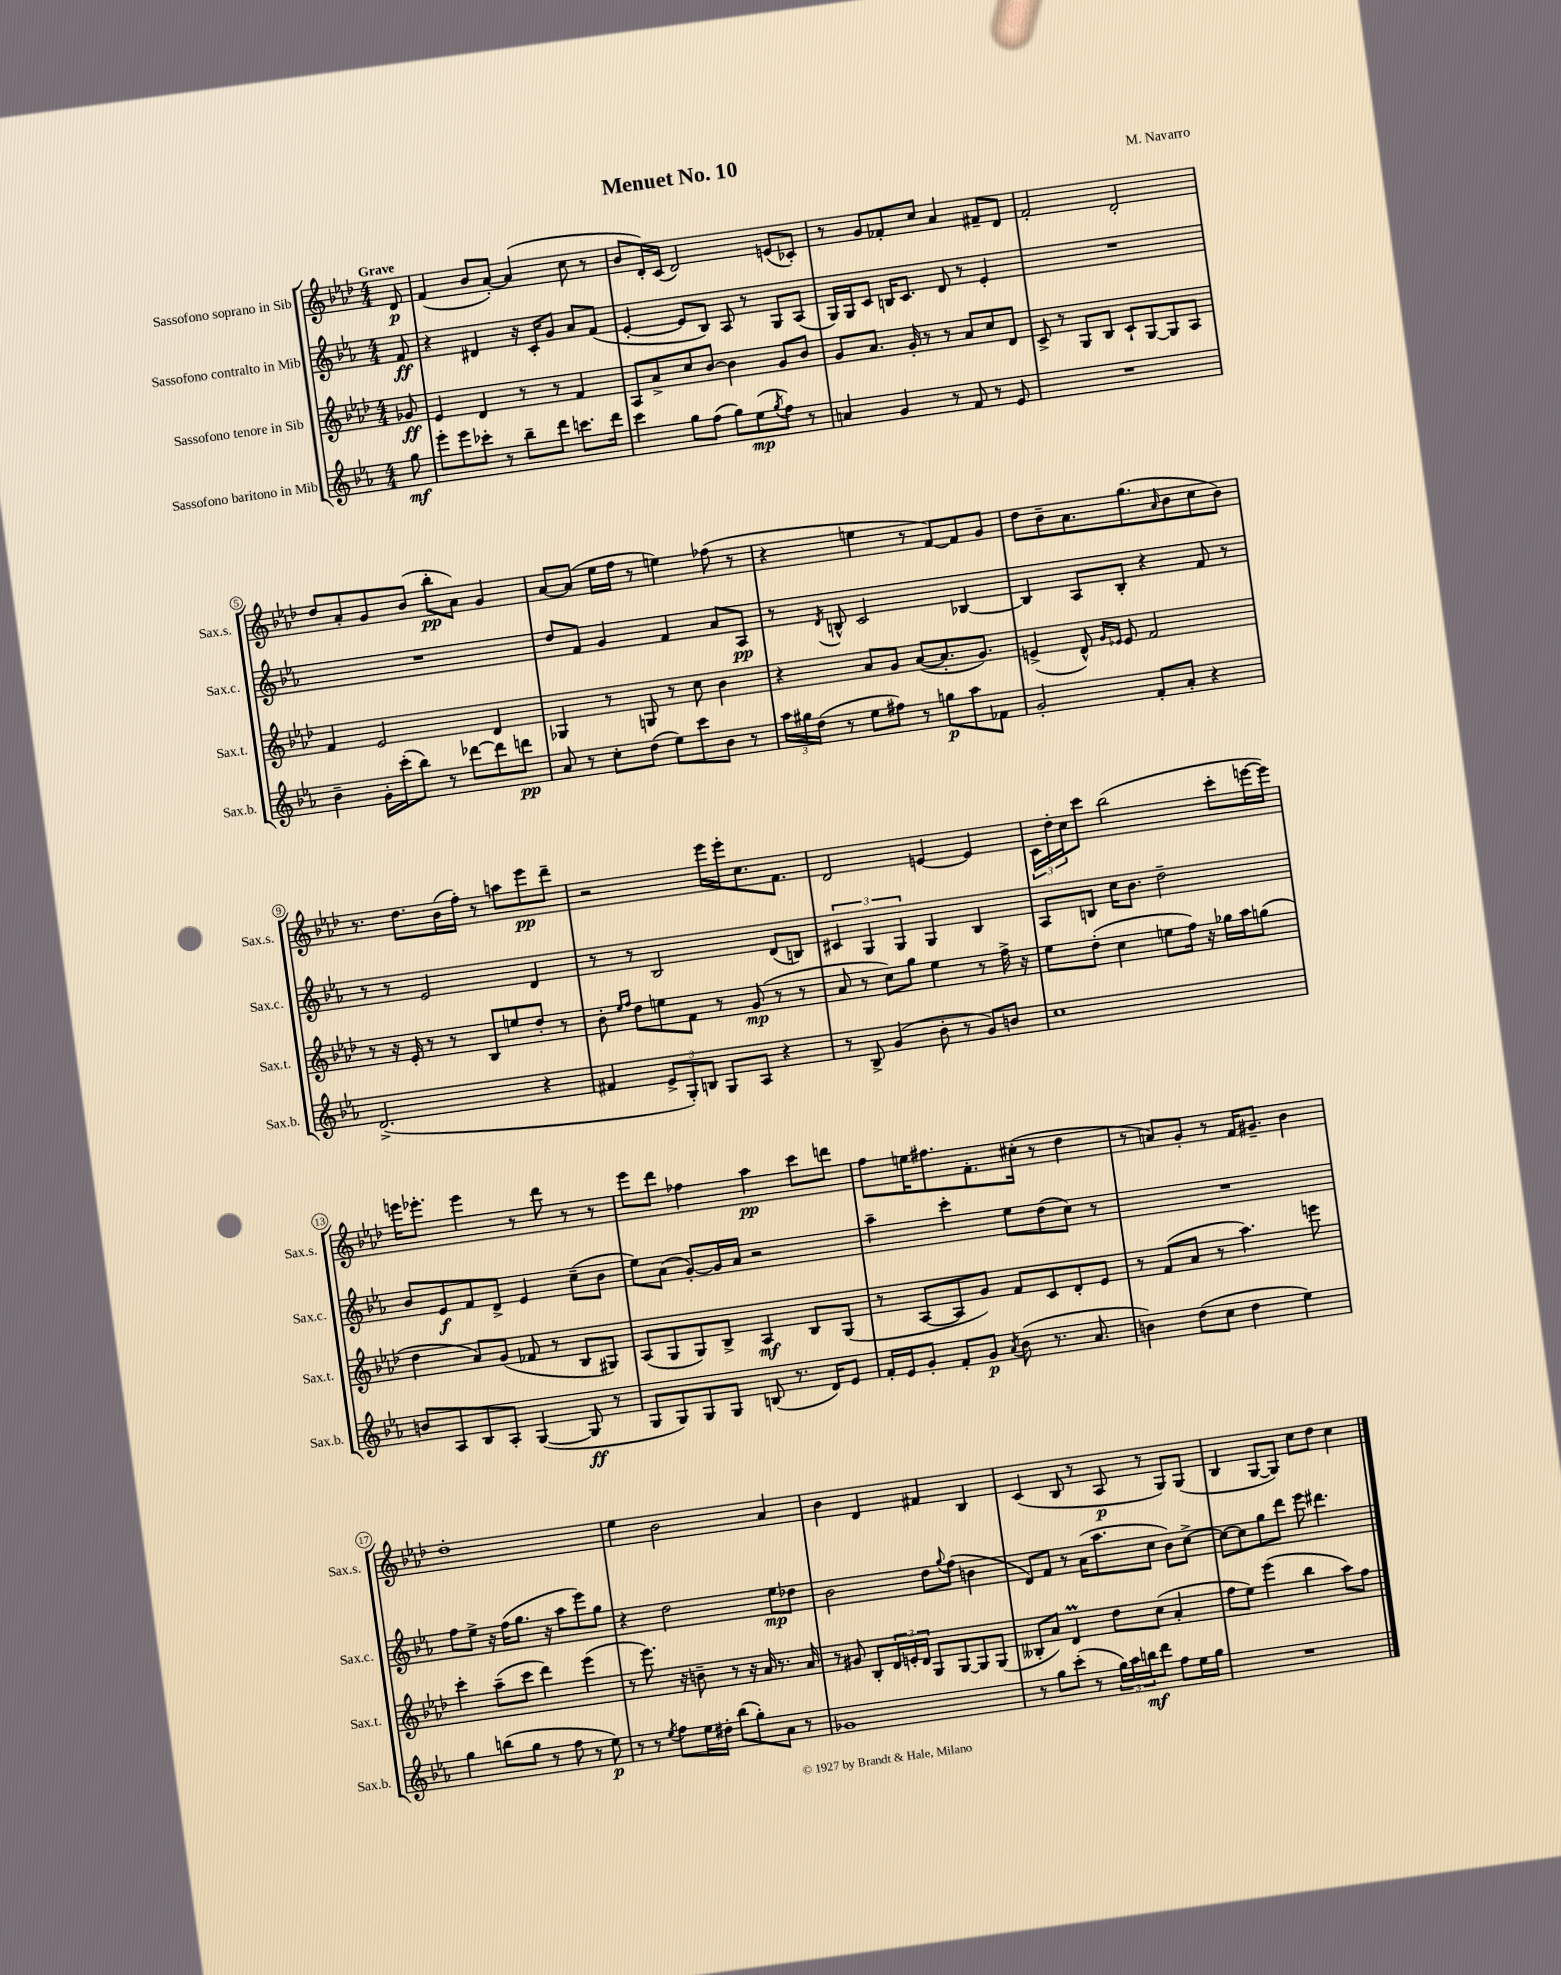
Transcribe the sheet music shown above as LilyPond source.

\header { title = "Menuet No. 10" composer = "M. Navarro" }
<<
\new StaffGroup <<
\new Staff = "s0" \with { instrumentName = "Sassofono soprano in Sib" shortInstrumentName = "Sax.s." } {
    \clef treble \key aes \major \numericTimeSignature \time 4/4 \partial 8 \tempo "Grave"
    des'8\p |
    f'4( bes'8 aes'8~-.) aes'4( c''8 r8 |
    bes'8 des'16-.) c'16( des'2) e'8( ces'8-.) |
    r8 g'8 fes'8-. c''8 aes'4 fis'8-- des'8 |
    f'2-. des'2-. |
    des''8 aes'8-. g'8 bes'8( bes''8-.\pp aes'8) g'4 |
    aes'8~ aes'8( ees''16 f''16 r8 e''4) fes''8( r8 |
    r4 e''4 r8 f'8~) f'8 g'8 |
    des''8 bes'8-- aes'8. g''8.( \grace { aes'16 } bes'8 c''8 bes'8) |
    r8. des''8. bes'16( f''16-.) r8 a''8 ees'''8\pp des'''8-- |
    r2 ees'''16 ees'''16-. c''8. f'8. |
    des'2 e'4~ e'4 |
    \tuplet 3/2 { c'16 des''16-. c''16 } c'''8 bes''2( c'''8-. e'''16~ e'''16) |
    e'''16 ees'''8.-. ees'''4 r8 des'''8 r8 r8 |
    ees'''8 des'''8 fes''4 aes''4\pp c'''8 d'''8 |
    f''8 e''16 fis''8. f'8.-. cis''16-.( r8 des''4 |
    r8 a'8) g'8-. r8 f'16 gis'8.-- bes'4 |
    des''1-. |
    ees''4 bes'2 aes'4 |
    bes'4 des'4 fis'4 bes4 |
    c'4( bes8 r8 aes8\p r8 g8) g8( |
    bes4 g8~ g8) c''8 des''8 c''4 \bar "|." |
}
\new Staff = "s1" \with { instrumentName = "Sassofono contralto in Mib" shortInstrumentName = "Sax.c." } {
    \clef treble \key ees \major \numericTimeSignature \time 4/4 \partial 8
    f'8\ff |
    r4 dis'4 r16 c'16-. g'8 aes'8 f'8( |
    ees'4~-. ees'8 bes8) aes8 r8 g8 aes8( |
    g16) g16 c'8 b16 c'8. d'8 r8 ees'4-. |
    R1 |
    R1 |
    d''8 f'8 g'4 f'4 aes'8 aes8\pp |
    r8 \acciaccatura { d'8 } b8-^ c'2 bes4~ |
    bes4 aes8 bes8-. r4 f'8 r8 |
    r8 r8 ees'2 d'4 |
    r8 r8 bes2 d'8( b8) |
    \tuplet 3/2 { cis'4 g4 g4 } g4 bes4 |
    aes8 b8 c''16 bes'8. d''2-- |
    bes'8 ees'8\f f'8 d'8-> ees'4 c''8--( bes'8 |
    ees''8) aes'8( g'8~-.) g'16 aes'16 r2 |
    aes''4-- c'''4-. ees''8 d''8( c''8) r8 |
    R1 |
    f''8 ees''8-> r16 f''16( g''8. r16 aes''8 ees'''8) g''8 |
    r4 d''2 ees''8\mp des''8 |
    bes'2 d''8 \appoggiatura { g''8 } f''8( b'4 |
    d'8) f'8 r8 aes'16( aes''8. c''8 bes'8) c''8~-> |
    c''8~ c''8 g''8 d'''8 ees'''8 dis'''4. \bar "|." |
}
\new Staff = "s2" \with { instrumentName = "Sassofono tenore in Sib" shortInstrumentName = "Sax.t." } {
    \clef treble \key aes \major \numericTimeSignature \time 4/4 \partial 8
    ges'8\ff |
    ees'4 des'4 r8 r8 f'4 |
    aes8 aes'8-> c''8 bes'8~ bes'4 g'8 bes'8 |
    g'8 aes'8. g'16-. r8 r8 aes'8 c''8 des'8 |
    c'8-> r8 g8 bes8 c'8-! g8~ g8 aes8 |
    f'4 ees'2 des'4 |
    ges4 r8 g8 r8 c''8 bes'4 |
    r4 aes'8 g'8 aes'8~( aes'8.-. g'8.) |
    e'4->( des'8-^) \grace { g'16 ees'16 } ees'8 f'2 |
    r8 r16 ees'16-. r8 r8 bes8 e''8 des''8-. r8 |
    bes'8-. \grace { ees''16 f''16 } des''8 e''8 f'8 r8 g'8\mp( r8 r8 |
    aes'8 r8 c''8) g''8 ees''4 r8 f''16-> r16 |
    ees''8 des''8-.( c''4 e''8 f''16) r16 ges''16 aes''16 g''8( |
    des''4 aes'8) g'8( fes'8 r8 bes8 gis8) |
    aes8( g8 g8) bes8-> aes4\mf bes8 g8( |
    r8 aes8~ aes8 g'8) f'8 c'8 des'8-. ees'8 |
    r8 f'8( aes'8 r8 aes''4.) e'''8 |
    c'''4-. aes''8--( c'''8 des'''4) ees'''4( |
    r8 ees'''8.) r16 b'8-- r8 r16 aes'16 r8. aes'16 |
    r8 gis'8 bes8-. \tuplet 3/2 { des'16 e'16-. des'16 } g8 g8~ g8 g8( |
    beses8-. aes'8) des'4\prall des''8 c''8( aes'4-. |
    f''8 ees''8) ees'''4( bes''4 aes''8) f''8 \bar "|." |
}
\new Staff = "s3" \with { instrumentName = "Sassofono baritono in Mib" shortInstrumentName = "Sax.b." } {
    \clef treble \key ees \major \numericTimeSignature \time 4/4 \partial 8
    g''8\mf |
    ees'''8-. ees'''8 ces'''8-. r8 bes''8-- d'''8 c'''8. d'''16 |
    c'''4 g''8 f''8( g''8) ees''8\mp( \acciaccatura { g''8 } f''8) r8 |
    a'4 g'4 r8 f'8 r8 ees'8 |
    R1 |
    bes'4-- g'16-. c'''16-.( bes''8) r8 des'''8~ des'''8 d'''8\pp |
    aes'8 r8 c''8-. d''8( ees''8) c'''8 bes'8 r8 |
    \tuplet 3/2 { aes''16 gis''16 d''16( } r8 ees''8 fis''8) r8 g''8\p aes''8 fes'8 |
    g'2-. f'8-. aes'8-. r4 |
    d'2.->( r4 |
    fis'4 \tuplet 3/2 { ees'8-> g8-.) b8 } g8 aes8 r4 |
    r8 bes8-> g'4( bes'8-. r8 g'8) b'8 |
    c''1 |
    b'8 aes8 bes8 aes8-. g4~( g8\ff r8 |
    g8 g8) g8 g8 b8( r8. d'16) ees'8 |
    f'16-. ees'16 g'8-. f'8-. g'8\p \acciaccatura { aes'8 } bes'8( r8. aes'8. |
    b'4) d''8( c''8 d''4 ees''4) |
    g''4 b''8( g''8 r8 f''8 r8 ees''8\p) |
    r8 r8 \acciaccatura { ees''8 } f''8 ees''16 dis''16-. bes''8( g''8-.) aes'8 r8 |
    ges'1 |
    r8 g''8 c'''8-.( r8 \tuplet 3/2 { g''16) aes''16 b''16\mf } d'''8 f''8 ees''16 g''16 |
    R1 \bar "|." |
}
>>
>>
\layout { \context { \Score \override BarNumber.stencil = #(make-stencil-circler 0.1 0.3 ly:text-interface::print) } }
